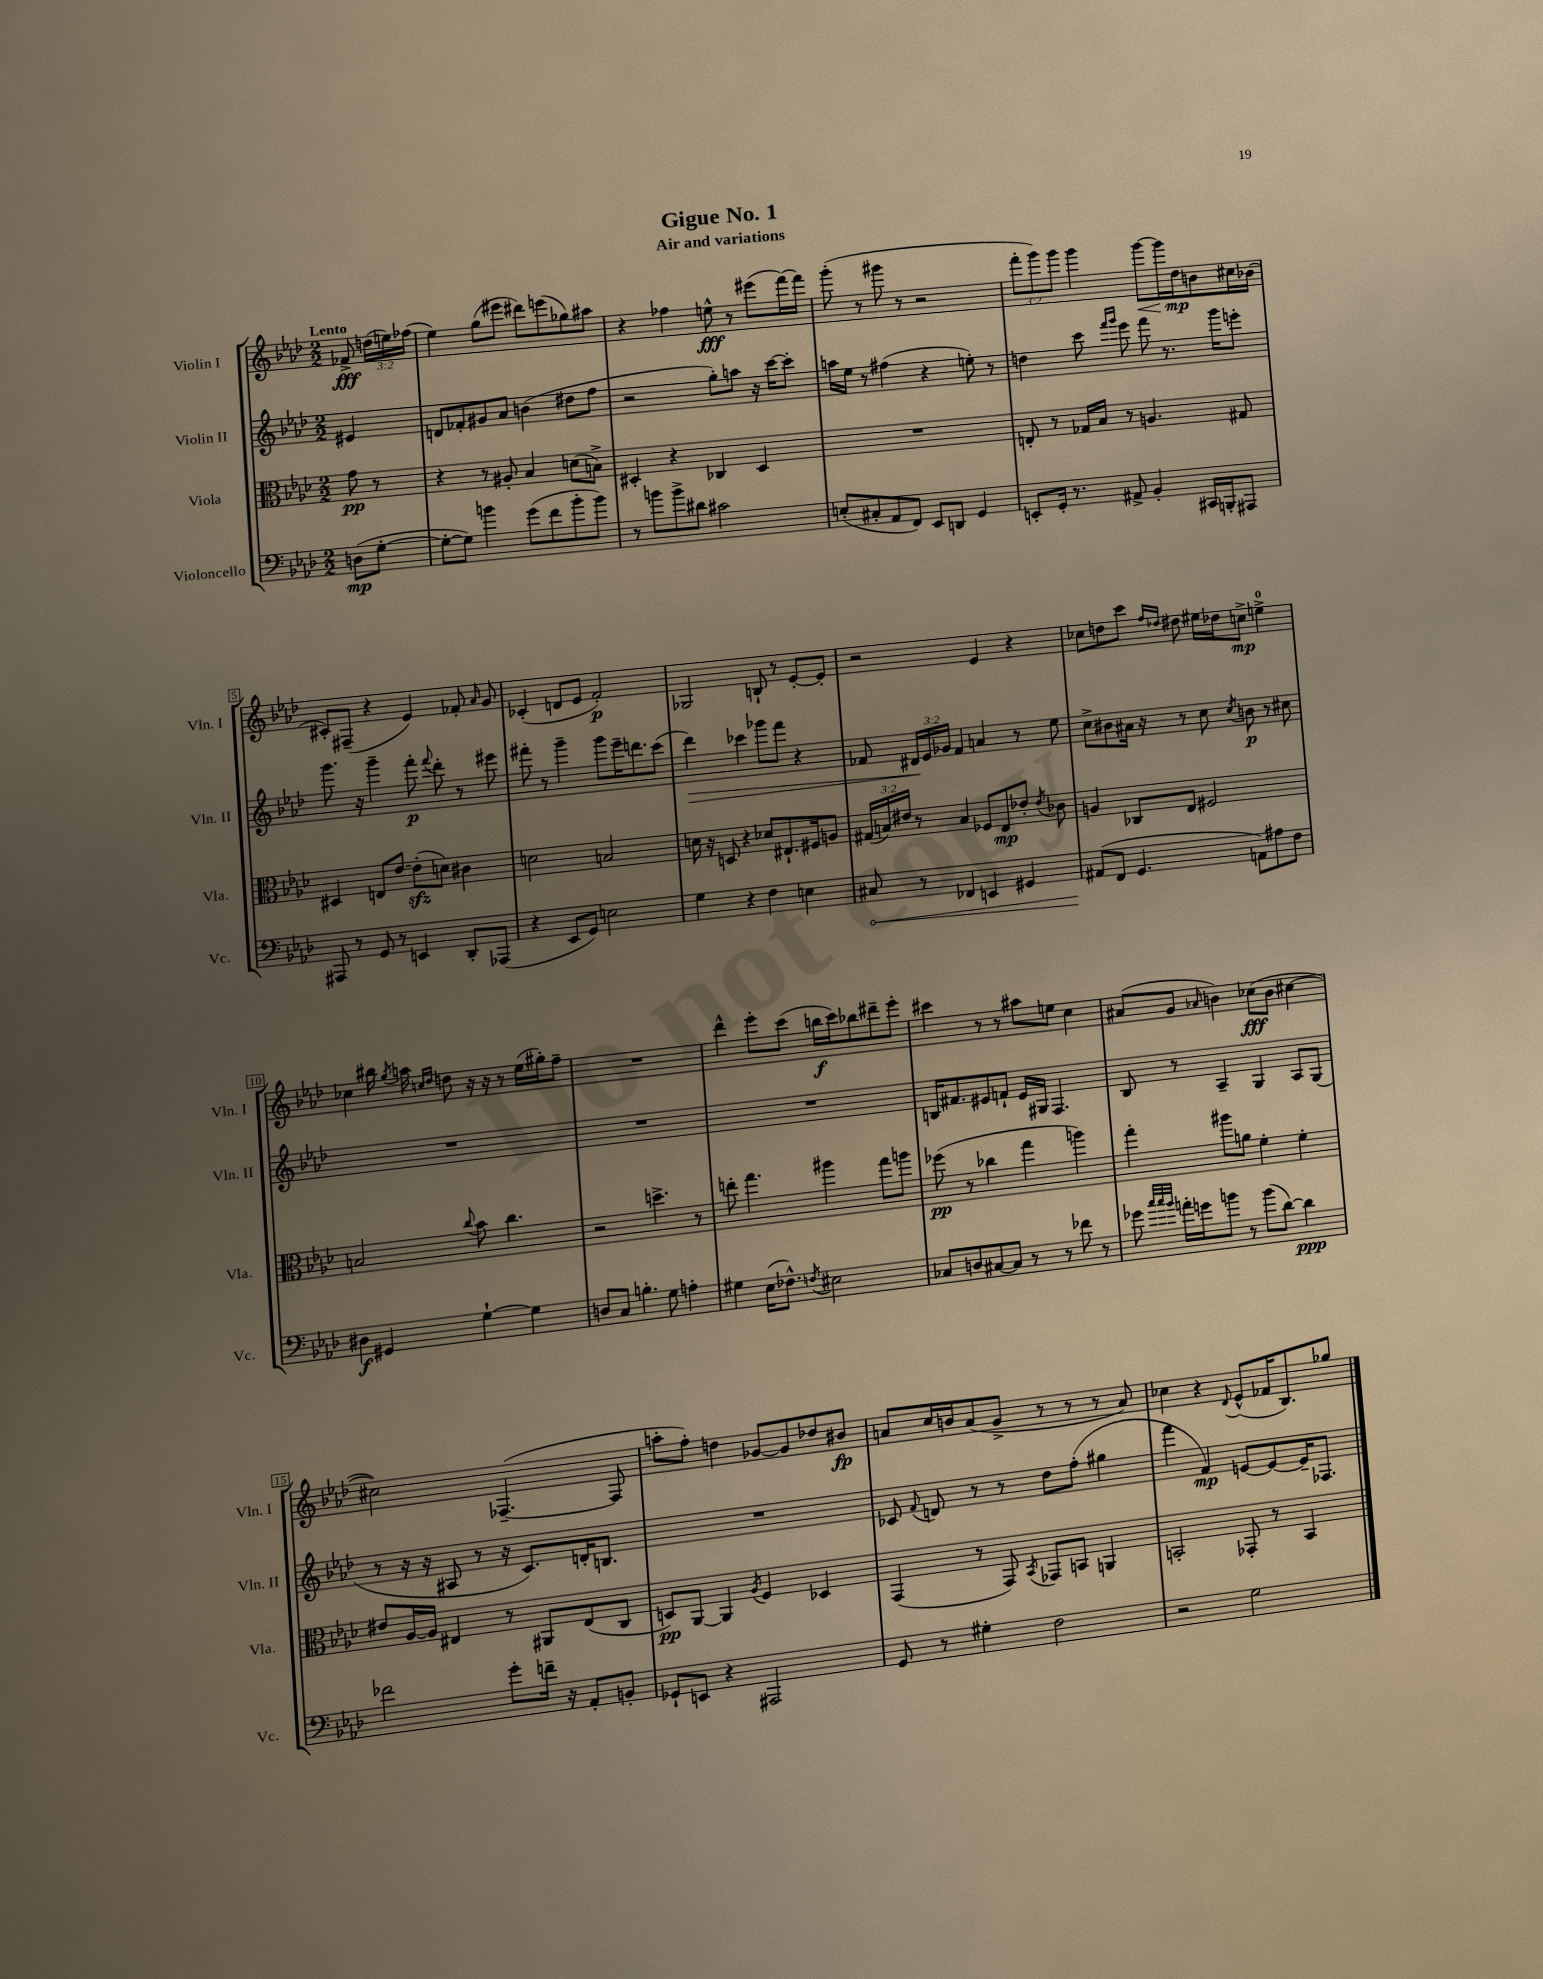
\header { title = "Gigue No. 1" subtitle = "Air and variations" }
<<
\new StaffGroup <<
\new Staff = "s0" \with { instrumentName = "Violin I" shortInstrumentName = "Vln. I" } {
    \clef treble \key aes \major \numericTimeSignature \time 2/2 \override Staff.TupletNumber.text = #tuplet-number::calc-fraction-text \partial 4 \tempo "Lento"
    \autoBeamOff fes'8->\fff \tuplet 3/2 { d''16[( e''16) fes''16]( } |
    ees''4) g''8[( eis'''8] dis'''8[) e'''8( ges''8) ais''8] |
    r4 fes''4 e''8-^\fff r8 eis'''8[( f'''16~) f'''16] |
    g'''8-.( r8 gis'''8 r8 r2 |
    \tuplet 3/2 { f'''8[-. g'''8) g'''8] } g'''4 g'''8[~\< g'''16 des''16\mp\! b'8 cis''16 bes'16]( |
    cis'8[-.) fis8]--( r4 ees'4) fes'8-. \grace { aes'16 } g'8 |
    ces'4-.( d'8[ ees'8] f'2-.\p) |
    ges2 b8-! r8 ees'8[~-. ees'8]-. |
    r2 ees'4 r4 |
    ces''8[ d''8 c'''8] \grace { f''16[ des''16] } dis''8 eis''16[ des''16 c''8]->\mp e''4-0-> |
    ces''4 bis''16 \acciaccatura { g''8 } a''16 \grace { c''16[ des''16] } d''8 r16 r16 r8 ees''16[( gis''16-.) f''8]-- |
    R1 |
    des'''4-^ ees'''8[-. c'''8]( b''16[\f c'''16) bes''8 dis'''8-- ees'''8]-. |
    cis'''4 r8 r8 ais''8[ e''8] c''4 |
    ais'8[( g'8] \grace { aes'16 } b'4) ces''8[\fff( b'8] cis''4~ |
    cis''2) fes4.~--( fes8 |
    a''8[-. f''8]-.) d''4 ges'8[~ ges'8 des''8 bis'8]\fp |
    a'8[ c''16 b'16 a'8( g'8]-> r8 r8 r8 a'8) |
    ces''4 r4 \appoggiatura { des'8 } ees'8[-^( fes'16 bes8.) ges''8] \bar "|." |
}
\new Staff = "s1" \with { instrumentName = "Violin II" shortInstrumentName = "Vln. II" } {
    \clef treble \key aes \major \numericTimeSignature \time 2/2 \override Staff.TupletNumber.text = #tuplet-number::calc-fraction-text \partial 4
    \autoBeamOff eis'4 |
    d'8[ fes'8-. gis'8 aes'8] b'4( dis''8[ f''8] |
    r2 g''8[-.) a''8] r16 c'''16[~ c'''8]-. |
    a''16[ ees''16] r8 fis''4( r4 e''8-.) r8 |
    d''4 c'''8 \grace { f'''16[ g'''16] } ees'''8 f'''8 r8. g'''16[ e'''8]-. |
    g'''8. r16 g'''4-- f'''8-.\p \appoggiatura { f'''8 } des'''8-. r8 eis'''8 |
    fis'''8-. r8 g'''4-- g'''8[ ees'''16-- d'''8. c'''8]( |
    des'''4\>) ces'''4 ges'''8[ f'''8] r4 |
    fes'8 \tuplet 3/2 { dis'16[\! ees'16 ges'16] } fes'4 a'4 r8 ees''8 |
    c''8[-> bis'8 ais'16] r16 r8 c''8 \acciaccatura { c''8 } b'8\p r8 cis''8 |
    R1 |
    R1 |
    R1 |
    b16[ fis'8. eis'8 f'8]-! eis'16[ gis16] f4. |
    bes8 r8 aes4-- g4 aes8[ g8]( |
    r8 r16 r16 ais8 r8 r16 c'8.[) d'16-. b8.] |
    R1 |
    ces'8 \appoggiatura { f'8 } d'8 r8 r8 des''8[ f''8]-.( gis''4 |
    f'''4 f'4\mp) e'8[~ e'8~ e'16-- fes8.] \bar "|." |
}
\new Staff = "s2" \with { instrumentName = "Viola" shortInstrumentName = "Vla." } {
    \clef alto \key aes \major \numericTimeSignature \time 2/2 \override Staff.TupletNumber.text = #tuplet-number::calc-fraction-text \partial 4
    \autoBeamOff g'8\pp r8 |
    r4 r8 ais8-. bes4 d'8[( b8]->) |
    dis4-. r4 ces4 dis4 |
    R1 |
    e8-. r8 ges16[ bes16] r8 a4. gis8 |
    dis4 e8[ ees'8]~ ees'8[-.\sfz( d'8]) cis'4 |
    d'2 b2 |
    d'16 r16 d8 r4 des'8[ eis8.-! fis16 a8] |
    \tuplet 3/2 { gis16[( b16) eis'16] } r8 b4 fes8[ ees8\mp ees'8]-. \acciaccatura { ees'8 } ces'8 |
    a4 ces8[ ees8] fis2 |
    b2 \appoggiatura { c''8 } bes'8 c''4. |
    r2 d''4.-> r8 |
    e''8-. g''4. ais''4 g''8[ a''8] |
    fes''8\pp( r8 ces''4 g''4 a''4) |
    g''4-. ais''8[ a'8] f'4-. f'4-. |
    eis'8[ aes16~ aes16] eis4 r8 ais,8[ eis8( c8] |
    d8[\pp) aes,8]~ aes,4 \acciaccatura { aes8 } f4 des4 |
    g,4( r8 g,8) \acciaccatura { bes,8 } ges,8[ b,8] a,4 |
    b,2-. ges,8-. r8 b,4 \bar "|." |
}
\new Staff = "s3" \with { instrumentName = "Violoncello" shortInstrumentName = "Vc." } {
    \clef bass \key aes \major \numericTimeSignature \time 2/2 \partial 4
    \autoBeamOff d8[\mp( g8]~-. |
    g8[~-. g8]) b'4 g'8[( f'8 b'8-. b'8]) |
    r8 b'8[ b'8-> dis'8] cis'2 |
    e8[-.( cis8-. aes,8 f,8]) ees,8[ d,8] g,4 |
    e,8[-. g,16]-. r8. ais,8-> bes,4-. cis,16[ b,,16-. ais,,8] |
    ais,,8 r8 g,8 r8 e,4 des,8[-. aes,,8]( |
    r4 ees,8[ g,8]) e2 |
    g4 r4 f4 e4 |
    \once \override Hairpin.circled-tip = ##t cis8\< r8 fes,4 e,4 gis,4 |
    ais,8[\!( f,8] g,4. a,8[) ais8 f8] |
    dis4\f gis,4 g4~-! g4 |
    d8[ c8] b4.-. g8 a4-. |
    gis4 ees16[( fes8.]-^) \acciaccatura { f8 } eis2 |
    ces8[ d8 cis8~ cis8] r8 r8 fes'8 r8 |
    ges'8 \grace { c''32[ c''32 bes'32] } a'16[-. g'16 b'8] r8 b'8[( des'8]~) des'4\ppp |
    fes'2 g'8[-. f'16]-- r16 aes,8[-. b,8]-. |
    ges,8[-! e,8] r4 ais,,2 |
    g,8 r8 gis4-. f2 |
    r2 g2 \bar "|." |
}
>>
>>
\layout { \context { \Score \override BarNumber.stencil = #(make-stencil-boxer 0.1 0.3 ly:text-interface::print) } }
